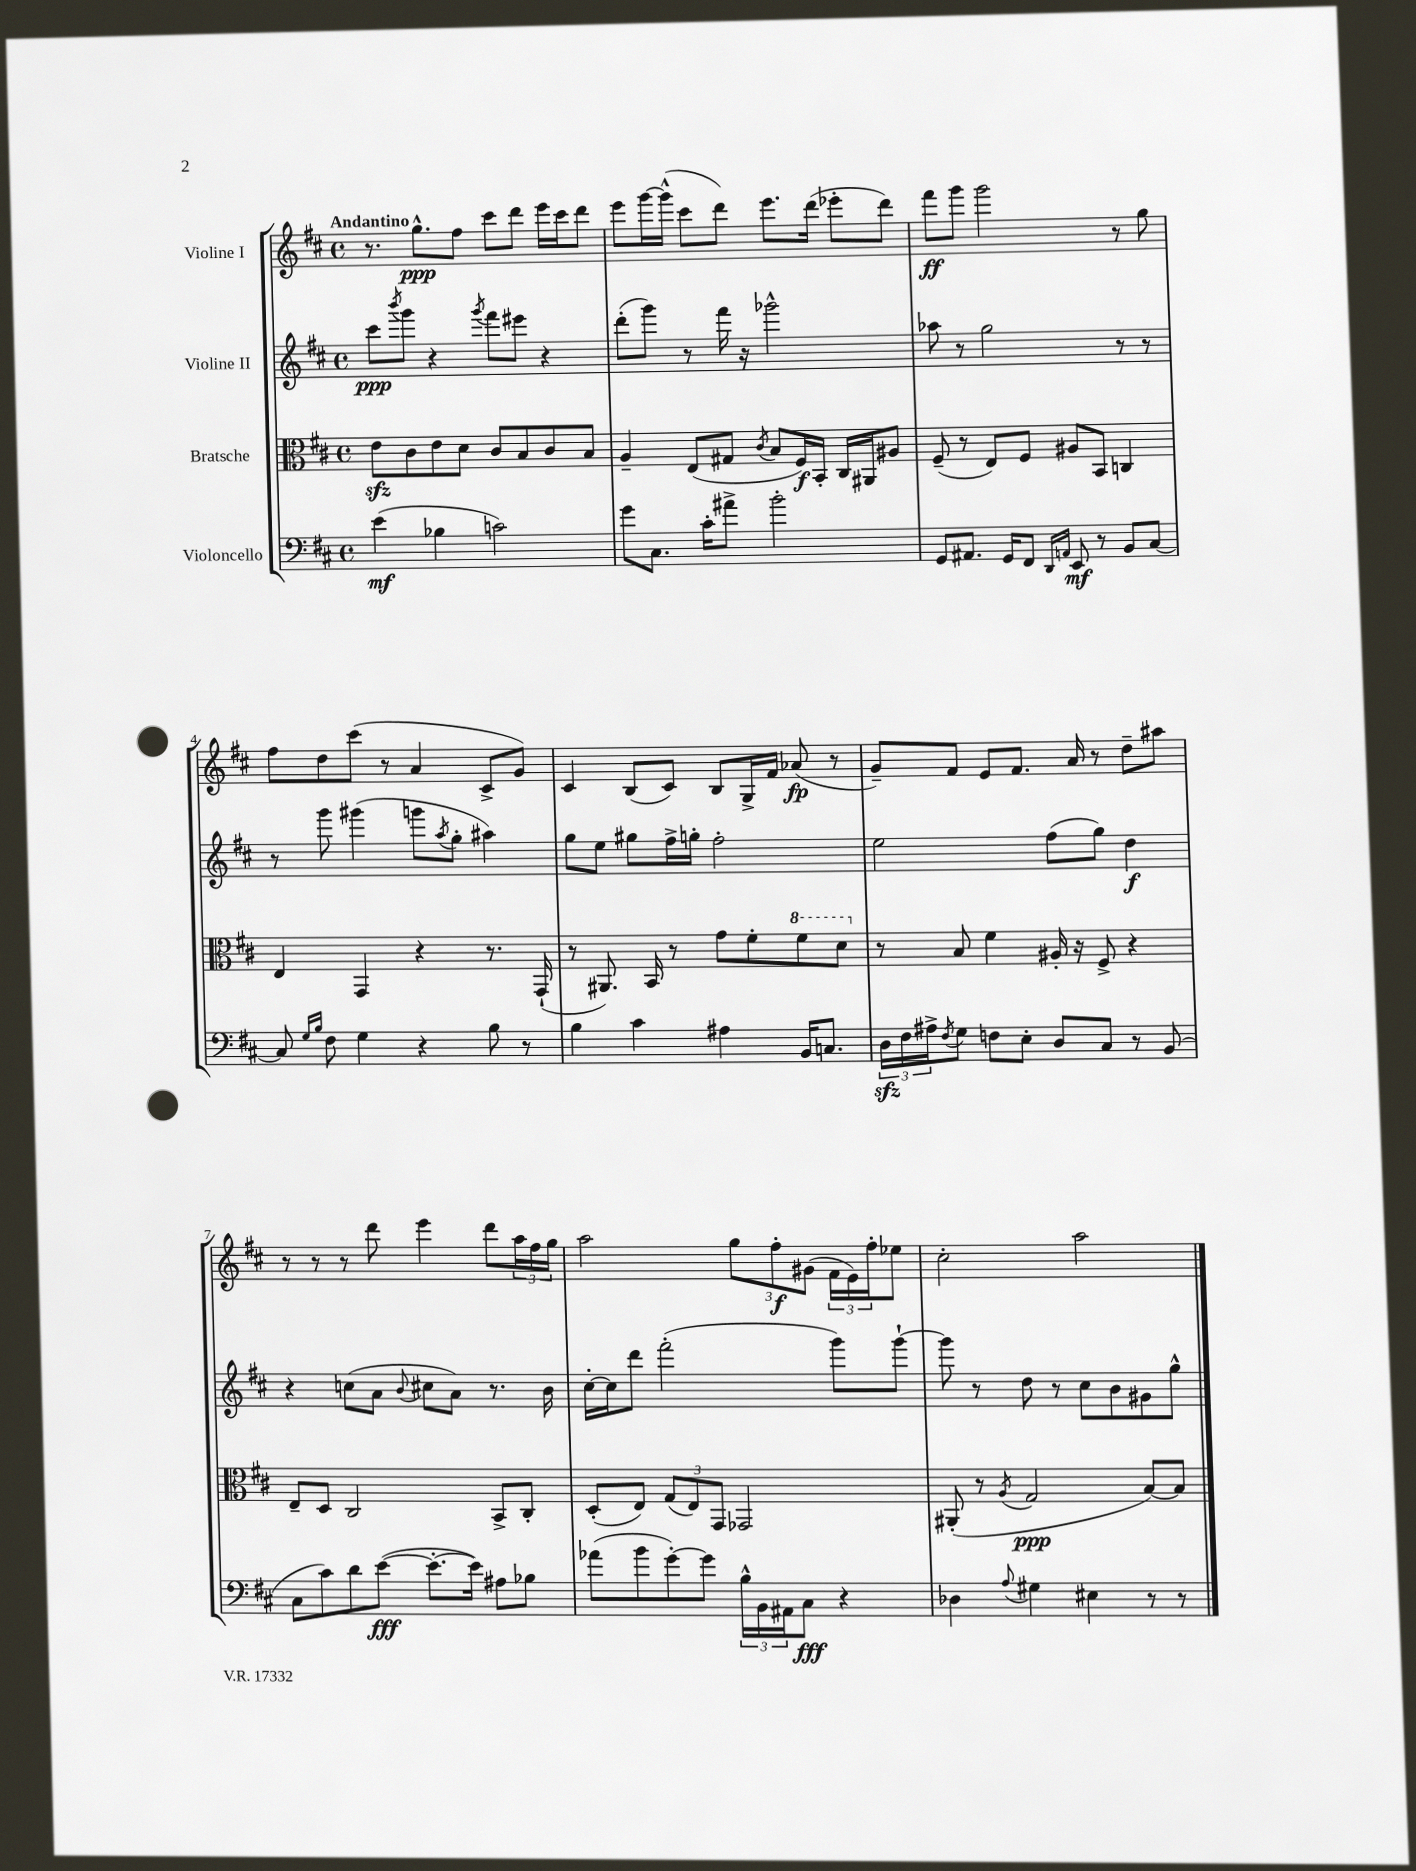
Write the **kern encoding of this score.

**kern	**kern	**kern	**kern
*staff4	*staff3	*staff2	*staff1
*clefF4	*clefC3	*clefG2	*clefG2
*k[f#c#]	*k[f#c#]	*k[f#c#]	*k[f#c#]
*M4/4	*M4/4	*M4/4	*M4/4
*met(c)	*met(c)	*met(c)	*met(c)
(4e\	8e\L	8ccc#\L	8.r
.	.	8qbbb/	.
.	8c#\	8ggg\J	.
.	.	.	8.gg^^\L
4B-\	8e\	4r	.
.	8d\J	.	8ff#\J
.	.	8qggg/	.
2c\)	8c#/L	8fff#\L	8ccc#\L
.	8B/	8eee#\J	8ddd\J
.	8c#/	4r	16eee\LL
.	.	.	16ccc#\J
.	8B/J	.	8ddd\J
=	=	=	=
8g\L	4A~/	(8ddd'\L	8eee\L
8.C#\J	.	8ggg\J)	[16ggg\L
.	.	.	(16ggg^^\]JJ
.	(8E/L	8r	8ccc#\L
16c#'\LK	.	.	.
8a#^\J	8G#/J	16fff#\	8ddd\J)
.	.	16r	.
.	8qc#/	.	.
2b'\	8B/L	2ggg-^^\	8.eee\L
.	16F#/L)	.	.
.	16BB'/JJ	.	(16ddd\Jk
.	16C#/LL	.	8eee-'\L
.	16AA#/J	.	.
.	8A#/J	.	8ddd\J)
=	=	=	=
8GG/L	(8F#~/	8aa-\	8fff#\L
8.AA#/J	8r	8r	8ggg\J
.	8E/L)	2gg\	2ggg\
16GG/LK	.	.	.
8FF#/J	8F#/J	.	.
16qqDD/LL	.	.	.
16qqAA/JJ	.	.	.
8EE/	8A#/L	.	.
8r	8BB/J	.	.
8BB/L	4C/	8r	8r
[8C#/J	.	8r	8gg\
=	=	=	=
8C#/]	4E/	8r	8ff#\L
16qqG/LL	.	.	.
16qqB/JJ	.	.	.
8F#\	.	8ggg\	8dd\
4G\	4GG/	(4ggg#\	(8ccc#\J
.	.	.	8r
4r	4r	8ggg\L	4a/
.	.	8qaa/	.
.	.	8gg'\J	.
8B\	8.r	4aa#\)	8c#^/L
8r	.	.	8g/J)
.	(16GG`/	.	.
=	=	=	=
4B\	8r	8gg\L	4c#/
.	8.AA#/)	8ee\J	.
4c#\	.	8gg#\L	(8B/L
.	16BB/	.	.
.	8r	16ff#^\L	8c#/J)
.	.	16gg'\JJ	.
4A#\	8g\L	2ff#'\	8B/L
.	8f#'\	.	16G^/L
.	.	.	16f#/JJ
16BB/LK	8ff#\	.	(8a-/
8.C/J	.	.	.
.	8dd\J	.	8r
=	=	=	=
24D\LL	8r	2ee\	8g~/L)
24F#\	.	.	.
24A#^\J	.	.	.
8qF#/	.	.	.
8G\J	8B/	.	8f#/J
8F\L	4f#\	.	8e/L
8E'\J	.	.	8.f#/J
8D/L	16A#'/	(8ff#\L	.
.	16r	.	16a/
8C#/J	8F#^/	8gg\J)	8r
8r	4r	4dd\	8dd~\L
(8BB/	.	.	8aa#\J
=	=	=	=
8C#\L	8E~/L	4r	8r
8c#\)	8D/J	.	8r
8d\	2C#/	(8cc\L	8r
([8e\J	.	8a\J	8ddd\
.	.	8qqb/	.
8.e'\_L	.	8cc#\L	4eee\
.	.	8a\J)	.
16e\]Jk)	.	.	.
8A#\L	8BB^/L	8.r	8ddd\L
8B-\J	8C#'/J	.	24aa\L
.	.	.	24ff#\
.	.	16b\	.
.	.	.	24gg\JJ
=	=	=	=
(8a-\L	(8D'/L	[16cc#'\LL	2aa\
.	.	16cc#\]J	.
8b\	8E/J)	8ddd\J	.
[8g'\)	(12G/L	(2fff#'\	.
.	12E/)	.	.
8g\]J	.	.	.
.	12GG/J	.	.
24B^^\LL	2GG-/	.	12gg\L
24BB\	.	.	.
24AA#\J	.	.	12ff#'\
8C#\J	.	.	.
.	.	.	(12g#\J
4r	.	8ggg\L)	24f#\LL
.	.	.	24e\)
.	.	.	24ff#'\J
.	.	[8ggg`\J	8ee-\J
=	=	=	=
4D-\	(8AA#'/	8ggg\]	2cc#'\
.	8r	8r	.
8qqA/	8qA/	.	.
4G#\	2G/	8dd\	.
.	.	8r	.
4E#\	.	8cc#\L	2aa\
.	.	8b\	.
8r	[8B/L)	8g#\	.
8r	8B/]J	8gg^^\J	.
==	==	==	==
*-	*-	*-	*-
